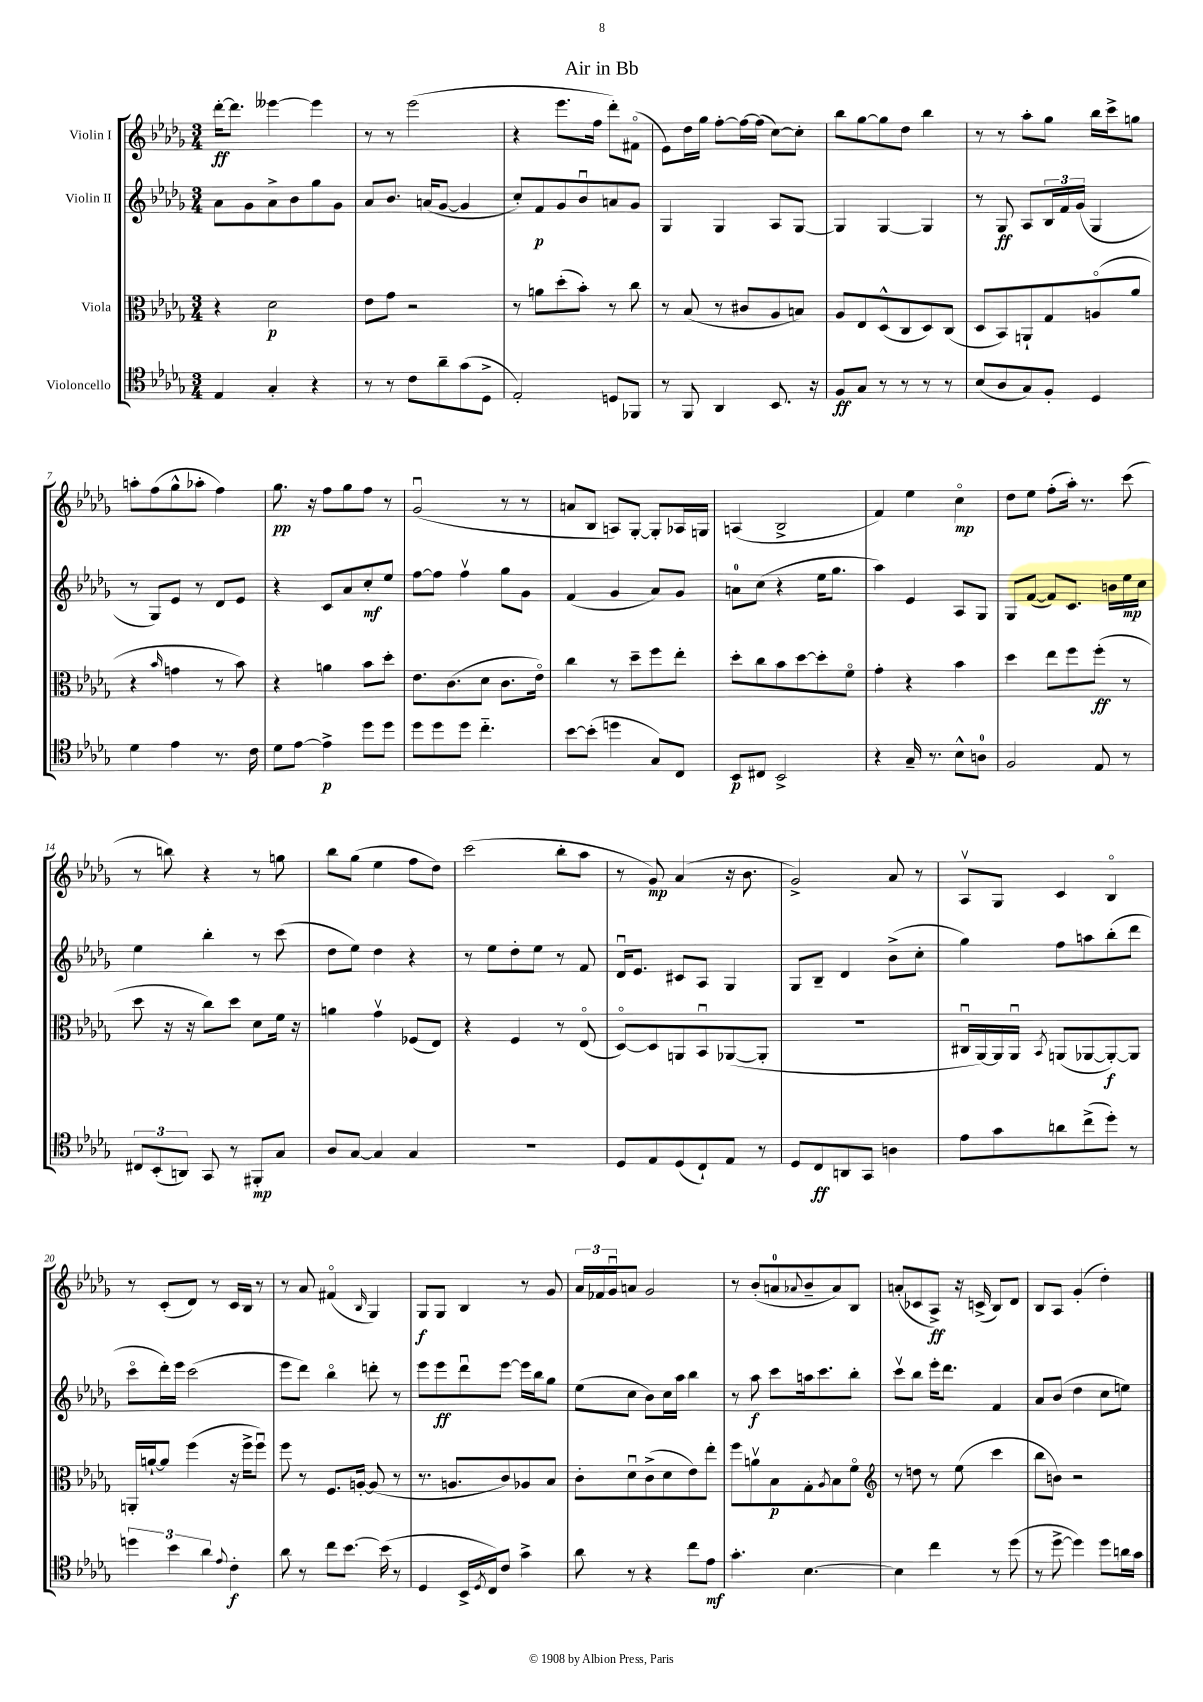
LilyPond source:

\header { title = "Air in Bb" }
<<
\new StaffGroup <<
\new Staff = "s0" \with { instrumentName = "Violin I" } {
    \clef treble \key des \major \numericTimeSignature \time 3/4
    des'''16~-.\ff des'''8. eeses'''4~ eeses'''4 |
    r8 r8 ees'''2( |
    r4 ees'''8. f''16 des'''8-.) fis'8\flageolet( |
    ees'8) des''16 ges''16 f''8~-. f''16~ f''16( c''8~) c''8-. |
    bes''8 ges''8~ ges''8 des''8 bes''4 |
    r8 r8 aes''8-. ges''8 bes''16 c'''16-> g''8 |
    a''8-. f''8( ges''8-^ aes''8-. f''4) |
    ges''8.\pp r16 f''8 ges''8 f''8 r8 |
    ges'2\downbow( r8 r8 |
    a'8 bes8 a8) ges8~-. ges8-. aes16 g16 |
    a4( bes2-> |
    f'4) ees''4 c''4\flageolet\mp |
    des''8 ees''8 f''8-.( aes''16-.) r8. c'''8( |
    r8 b''8) r4 r8 g''8 |
    bes''8 ges''8( ees''4 f''8 des''8) |
    c'''2( bes''8-. aes''8 |
    r8 ges'8\mp) aes'4( r16 bes'8. |
    ges'2->) aes'8 r8 |
    aes8\upbow ges8 c'4 bes4\flageolet |
    r8 c'8-.( des'8) r8 c'16 bes16 r8 |
    r8 aes'8 fis'4\flageolet( \grace { bes16 } ges4) |
    ges8\f ges8 bes4 r8 ges'8 |
    \tuplet 3/2 { aes'16 fes'16 ges'16\downbow } a'8 ges'2 |
    r8 bes'8-.( a'8-0 \appoggiatura { aes'8 } bes'8-- aes'8) bes8 |
    a'8-.( ces'8 aes8->\ff) r16 c'16->( bes8) des'8 |
    bes8 aes8 ges'4-.( des''4-.) \bar "|." |
}
\new Staff = "s1" \with { instrumentName = "Violin II" } {
    \clef treble \key des \major \numericTimeSignature \time 3/4
    aes'8 ges'8 aes'8-> bes'8 ges''8 ges'8 |
    aes'8 bes'8. a'16( ges'8~ ges'4 |
    c''8-.) f'8\p ges'8 bes'8\downbow a'8 ges'8 |
    ges4 ges4 aes8 ges8~ |
    ges4 ges4~ ges4 |
    r8 ges8\ff aes8 \tuplet 3/2 { bes16 f'16 ges'16( } ges4 |
    r8 ges8) ees'8 r8 des'8 ees'8 |
    r4 c'8 aes'8 c''8-.\mf ees''8 |
    f''8~ f''8 f''4\upbow ges''8 ges'8 |
    f'4( ges'4 aes'8) ges'8 |
    a'8-0 c''8( r4 ees''16 ges''8. |
    aes''4) ees'4 aes8 ges8 |
    ges8 f'8~( f'8) c'8. b'16 ees''16\mp c''16 |
    ees''4 bes''4-. r8 c'''8( |
    des''8 ees''8) des''4 r4 |
    r8 ees''8 des''8-. ees''8 r8 f'8 |
    des'16\downbow ees'8. cis'8 aes8 ges4 |
    ges8 bes8-- des'4 bes'8->( c''8-. |
    ges''4) f''8 a''8 bes''8-.( des'''8 |
    c'''8\flageolet des'''16-.) ees'''16 c'''2( |
    ees'''8 des'''8) bes''4\flageolet d'''8-. r8 |
    ees'''8 ees'''8\ff des'''8\downbow ees'''8~ ees'''16 bes''16 ges''8 |
    ees''8( c''8 bes'8) c''16 aes''16 bes''4 |
    r8 aes''8\f c'''8 a''16 c'''8. bes''8-. |
    c'''8\upbow bes''8 ees'''16-. des'''8. f'4 |
    aes'8 bes'8( des''4 c''8 e''8) \bar "|." |
}
\new Staff = "s2" \with { instrumentName = "Viola" } {
    \clef alto \key des \major \numericTimeSignature \time 3/4
    r4 des'2\p |
    ees'8 ges'8 r2 |
    r8 a'8 des''8-.( bes'8-.) r8 c''8 |
    r8 bes8( r8 cis'8 aes8 b8) |
    aes8 ees8 des8-^( c8 des8) c8( |
    des8 bes,8) a,8-! ges8 a8\flageolet( aes'8 |
    r4 \grace { bes'16 } g'4 r8 bes'8) |
    r4 a'4 bes'8 des''8-. |
    ees'8. c'8.( des'8 c'8. ees'16\flageolet) |
    c''4 r8 des''8-- f''8 ees''8-. |
    des''8-. c''8 bes'8 des''8~ des''8-. f'8\flageolet |
    ges'4-. r4 bes'4 |
    des''4 ees''8 f''8 f''8-.\ff( r8 |
    des''8 r16 r16 c''8) des''8 des'8 f'16 r16 |
    a'4 ges'4\upbow fes8( ees8) |
    r4 f4 r8 ees8\flageolet( |
    des8~\flageolet) des8 a,8 bes,8\downbow aes,8~( aes,8-. |
    R2. |
    cis16\downbow aes,16~) aes,16 aes,16\downbow \acciaccatura { bes,8 } a,8( aes,8~ aes,8~-.\f) aes,8 |
    a,16-. a'16~-! a'8 f''4( r16 f''16-> f''8\downbow) |
    f''8 r8 f8. a16~-. a8( r8 |
    r8. a8. c'8) aes8 bes8 |
    c'8-. des'8\downbow c'8->( des'8 ees'8) ees''8-. |
    f''8 a'8\upbow bes8\p ges8-. \acciaccatura { aes8 } bes8 f'8\flageolet |
    \clef treble r8 d''8 r8 ees''8( c'''4 |
    bes''8 b'8) r2 \bar "|." |
}
\new Staff = "s3" \with { instrumentName = "Violoncello" } {
    \clef tenor \key des \major \numericTimeSignature \time 3/4
    ees4 ges4-. r4 |
    r8 r8 c'8 aes'8-- ges'8( des8-> |
    ees2-.) d8 fes,8 |
    r8 f,8 aes,4 bes,8. r16 |
    f8\ff ges8 r8 r8 r8 r8 |
    bes8( aes8 ges8) f8-. des4 |
    des'4 ees'4 r8. c'16 |
    des'8 ees'8~ ees'4->\p des''8 des''8 |
    des''8 des''8 des''8 c''4.-_ |
    bes'8~ bes'8-.( d''4 ges8) c8 |
    bes,8\p cis8 bes,2-> |
    r4 ges16-- r8. bes8-^ a8-0 |
    f2 ees8 r8 |
    \tuplet 3/2 { cis8 bes,8-.( a,8) } ges,8 r8 fis,8-.\mp ges8 |
    aes8 ges8~ ges4 ges4 |
    R2. |
    des8 ees8 des8( c8-!) ees8 r8 |
    des8 c8\ff a,8 ges,8 a4 |
    ees'8 ges'8 a'8 c''8->( des''8-.) r8 |
    \tuplet 3/2 { d''4 bes'4 aes'4 } \appoggiatura { ees'8 } c'4-.\f |
    aes'8 r8 c''8 bes'8.~ bes'16( r8 |
    des4 bes,16-> \acciaccatura { des8 } c16) c'8 ges'4-> |
    aes'8 r8 r4 c''8 ees'8\mf |
    ges'4.-. bes4.~ |
    bes4 c''4 r8 des''8( |
    r8 des''8~-> des''4) des''8 a'16 ges'16 \bar "|." |
}
>>
>>
